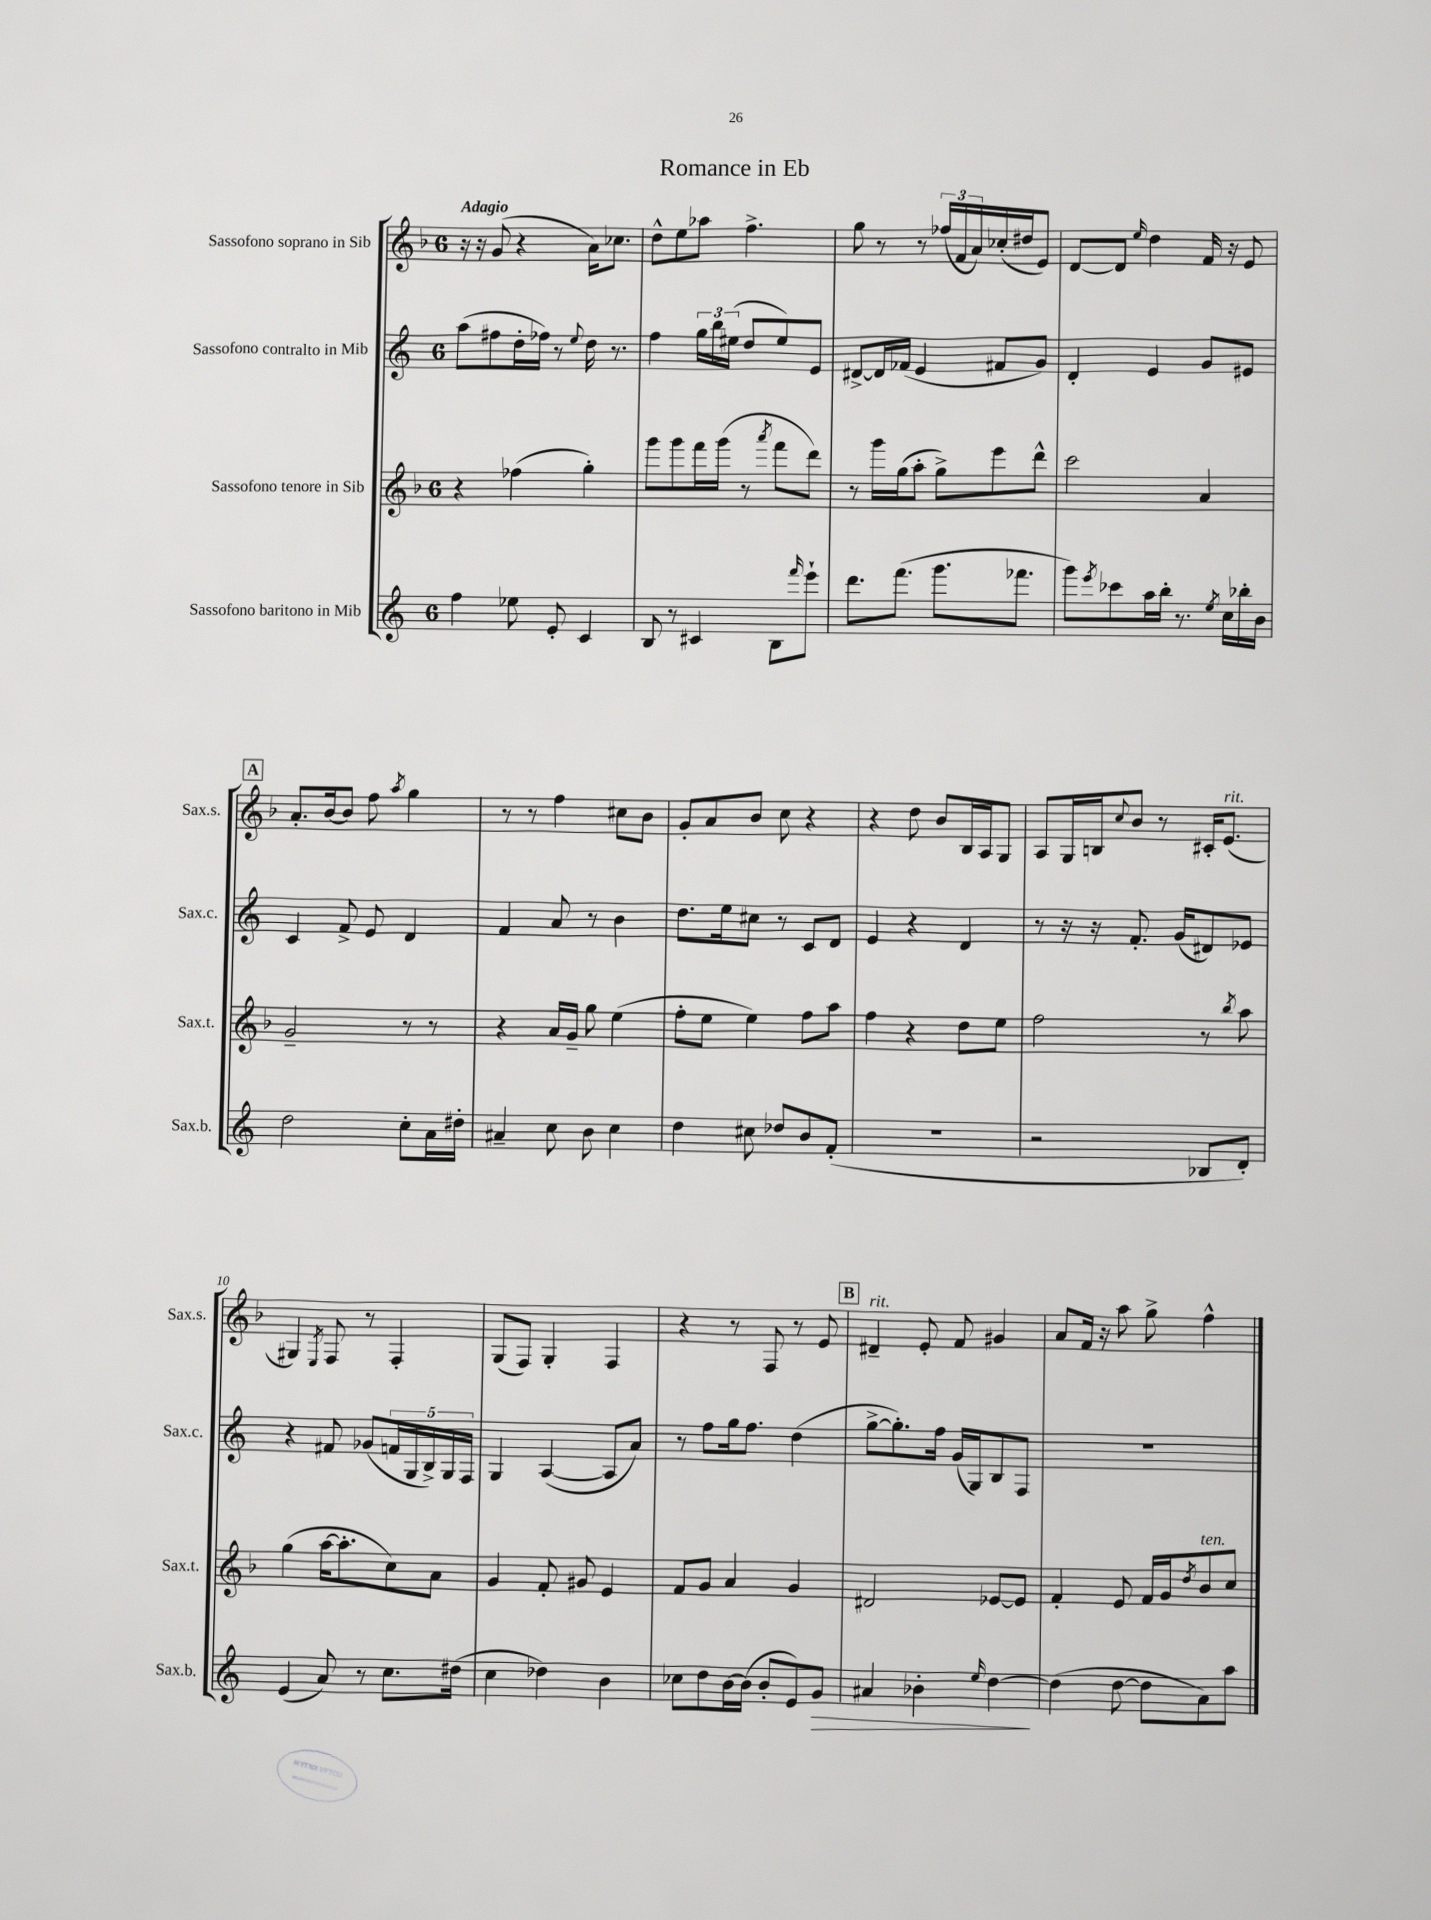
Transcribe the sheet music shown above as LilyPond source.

\header { title = "Romance in Eb" }
<<
\new StaffGroup <<
\new Staff = "s0" \with { instrumentName = "Sassofono soprano in Sib" shortInstrumentName = "Sax.s." } {
    \clef treble \key f \major \once \override Staff.TimeSignature.style = #'single-digit \time 6/8 \tempo "Adagio"
    r16 r16 g'8( r4 a'16) ces''8. |
    d''8-^ e''8 aes''8 f''4.-> |
    g''8 r8 r8 \tuplet 3/2 { fes''16( f'16 a'16) } ces''16-.( dis''16 e'8) |
    d'8~ d'8 \grace { e''16 } d''4 f'16 r16 e'8 |
    \mark \markup { \box "A" } a'8.-. bes'16~ bes'8 f''8 \acciaccatura { a''8 } g''4 |
    r8 r8 f''4 cis''8 bes'8 |
    g'8-. a'8 bes'8 c''8 r4 |
    r4 d''8 bes'8 bes16 a16 g8 |
    a8 g16 b16 \appoggiatura { c''8 } bes'8 r8 cis'16-. e'8.^\markup { \italic "rit." }( |
    gis4) \acciaccatura { e8 } f8 r8 f4-. |
    g8( f8) g4-. f4 |
    r4 r8 f8 r8 e'8 |
    \mark \markup { \box "B" } dis'4--^\markup { \italic "rit." } e'8-. f'8 gis'4 |
    a'8 f'16 r16 a''8 g''8-> f''4-^ \bar "|." |
}
\new Staff = "s1" \with { instrumentName = "Sassofono contralto in Mib" shortInstrumentName = "Sax.c." } {
    \clef treble \key c \major \once \override Staff.TimeSignature.style = #'single-digit \time 6/8
    a''8( fis''8 d''16-. fes''16) r8 \appoggiatura { e''8 } d''16 r8. |
    f''4 \tuplet 3/2 { g''16 b''16 eis''16( } d''8 eis''8) e'8 |
    dis'8~-> dis'16 fes'16( e'4 fis'8 g'8) |
    d'4-. e'4 g'8 eis'8 |
    \mark \markup { \box "A" } c'4 f'8-> e'8 d'4 |
    f'4 a'8 r8 b'4 |
    d''8. e''16 cis''8 r8 c'8 d'8 |
    e'4 r4 d'4 |
    r8 r16 r16 f'8.-. g'16( dis'8) ees'8 |
    r4 fis'8 ges'8( \tuplet 5/4 { f'16 g16 b16->) g16 f16 } |
    g4 a4~( a8 a'8) |
    r8 f''8 g''16 f''8. d''4( |
    \mark \markup { \box "B" } g''8~-> g''8.-.) f''16 g'16( g16) b8 f8 |
    r2. \bar "|." |
}
\new Staff = "s2" \with { instrumentName = "Sassofono tenore in Sib" shortInstrumentName = "Sax.t." } {
    \clef treble \key f \major \once \override Staff.TimeSignature.style = #'single-digit \time 6/8
    r4 fes''4( g''4-.) |
    g'''8 g'''8 f'''16 g'''16( r8 \acciaccatura { a'''8 } f'''8 d'''8) |
    r8 g'''16 g''16( a''8-. g''8->) e'''8 d'''8-^ |
    c'''2 a'4 |
    \mark \markup { \box "A" } g'2-- r8 r8 |
    r4 a'16 g'16-- g''8 e''4( |
    f''8-. e''8 e''4) f''8 a''8 |
    f''4 r4 d''8 e''8 |
    f''2 r8 \acciaccatura { bes''8 } a''8 |
    g''4( a''16~ a''8.-. c''8) a'8 |
    g'4 f'8-. gis'8 e'4 |
    f'8 g'8 a'4 g'4 |
    \mark \markup { \box "B" } dis'2 ees'8~ ees'8 |
    f'4-. e'8 f'16 g'16 \acciaccatura { d''8 } bes'8^\markup { \italic "ten." } c''8 \bar "|." |
}
\new Staff = "s3" \with { instrumentName = "Sassofono baritono in Mib" shortInstrumentName = "Sax.b." } {
    \clef treble \key c \major \once \override Staff.TimeSignature.style = #'single-digit \time 6/8
    f''4 ees''8 e'8-. c'4 |
    b8 r8 cis'4 b8 \grace { f'''16 } e'''8-! |
    d'''8. f'''8.( g'''8. fes'''8. |
    g'''8) \acciaccatura { e'''8 } ces'''8 a''16 b''16-. r8. \acciaccatura { e''8 } c''16 bes''16-. b'16 |
    \mark \markup { \box "A" } d''2 c''8-. a'16 dis''16-. |
    ais'4-- c''8 b'8 c''4 |
    d''4 cis''8 des''8 b'8 f'8-.( |
    R2. |
    r2 bes8 d'8-.) |
    e'4( a'8) r8 c''8. dis''16( |
    c''4 des''4) b'4 |
    ces''8 d''8 b'16~ b'16( b'8-. e'8) g'8\> |
    \mark \markup { \box "B" } ais'4 bes'4-. \grace { e''16 } d''4~\! |
    d''4( d''8~ d''8 a'8) a''8 \bar "|." |
}
>>
>>
